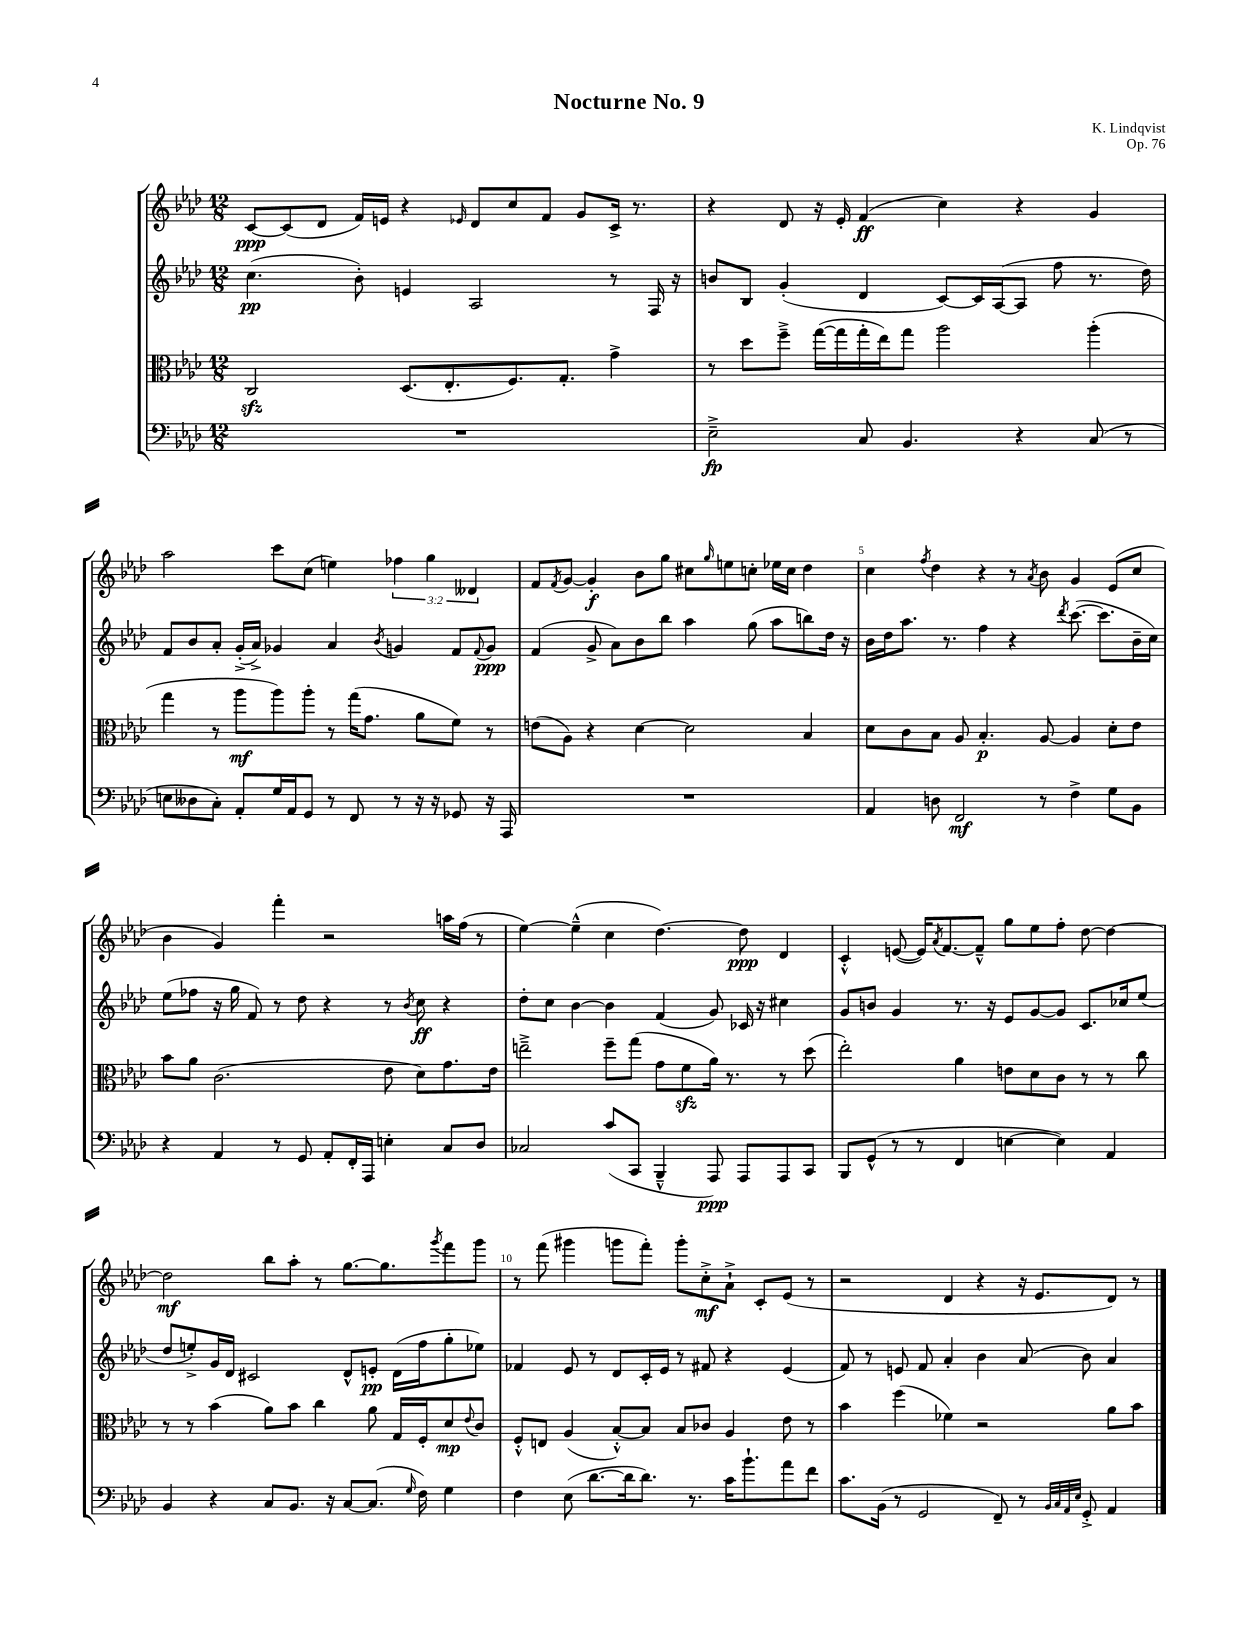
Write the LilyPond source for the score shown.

\header { title = "Nocturne No. 9" composer = "K. Lindqvist" opus = "Op. 76" }
<<
\new StaffGroup <<
\new Staff = "s0" {
    \clef treble \key aes \major \numericTimeSignature \time 12/8 \override Staff.TupletNumber.text = #tuplet-number::calc-fraction-text
    c'8~\ppp c'8( des'8 f'16) e'16 r4 \grace { ees'16 } des'8 c''8 f'8 g'8 c'16-> r8. |
    r4 des'8 r16 ees'16-. f'4\ff( c''4) r4 g'4 |
    aes''2 c'''8 c''8( e''4) \tuplet 3/2 { fes''4 g''4 deses'4 } |
    f'8 \acciaccatura { f'8 } g'8~ g'4-.\f bes'8 g''8 cis''8 \grace { g''16 } e''8 c''8-. ees''16 c''16 des''4 |
    c''4 \acciaccatura { f''8 } des''4 r4 r8 \acciaccatura { aes'8 } bes'8 g'4 ees'8( c''8 |
    bes'4 g'4) f'''4-. r2 a''16 f''16( r8 |
    ees''4~) ees''4---^( c''4 des''4.~) des''8\ppp des'4 |
    c'4-.-^ e'8~( e'16) \acciaccatura { aes'8 } f'8.~ f'8---^ g''8 ees''8 f''8-. des''8~ des''4~ |
    des''2\mf bes''8 aes''8-. r8 g''8.~ g''8. \acciaccatura { g'''8 } f'''8 g'''8 |
    r8 f'''8( gis'''4 g'''8 f'''8-.) g'''8-. c''8-.->\mf aes'8-!-> c'8-. ees'8( r8 |
    r2 des'4 r4 r16 ees'8. des'8) r8 \bar "|." |
}
\new Staff = "s1" {
    \clef treble \key aes \major \numericTimeSignature \time 12/8
    c''4.\pp( bes'8-.) e'4 aes2 r8 f16 r16 |
    b'8 bes8 g'4-.( des'4 c'8~) c'16 aes16~( aes8 f''8 r8. des''16) |
    f'8 bes'8 aes'8-. g'16-.->( aes'16->) ges'4 aes'4 \acciaccatura { bes'8 } g'4 f'8 \appoggiatura { f'8 } g'8\ppp |
    f'4( g'8-> aes'8) bes'8 bes''8 aes''4 g''8( aes''8 b''8) des''16 r16 |
    bes'16 des''16 aes''8. r8. f''4 r4 \acciaccatura { des'''8 } c'''8.~( c'''8. bes'16-- c''16) |
    ees''8( fes''8 r16 g''16 f'8) r8 des''8 r4 r8 \acciaccatura { bes'8 } c''8\ff r4 |
    des''8-. c''8 bes'4~ bes'4 f'4( g'8) ces'16 r16 cis''4 |
    g'8 b'8 g'4 r8. r16 ees'8 g'8~ g'8 c'8. ces''16 ees''8( |
    des''8 e''8-.->) g'16 des'16 cis'2 des'8-^ e'8-.\pp des'16( f''16 g''8-. ees''8) |
    fes'4 ees'8 r8 des'8 c'16-. ees'16 r8 fis'8 r4 ees'4( |
    f'8) r8 e'8 f'8 aes'4-. bes'4 aes'8( bes'8) aes'4 \bar "|." |
}
\new Staff = "s2" {
    \clef alto \key aes \major \numericTimeSignature \time 12/8
    c2\sfz des8.( ees8.-. f8.) g8.-. g'4-> |
    r8 des''8 f''8---> g''16~( g''16 g''16-. ees''16) g''8 aes''2 aes''4-.( |
    g''4 r8 aes''8\mf aes''8) aes''8-. r8 g''16( g'8. aes'8 f'8) r8 |
    e'8( aes8) r4 des'4~ des'2 bes4 |
    des'8 c'8 bes8 aes8 bes4.-.\p aes8~ aes4 des'8-. ees'8 |
    bes'8 aes'8 c'2.( ees'8 des'8) g'8. ees'16 |
    e''2---> f''8-- g''8( g'8 f'8\sfz aes'16) r8. r8 des''8( |
    ees''2-.) aes'4 e'8 des'8 c'8 r8 r8 c''8 |
    r8 r8 bes'4( aes'8) bes'8 c''4 aes'8 g16 f16-. des'8\mp \appoggiatura { ees'8 } c'8 |
    f8-.-^ e8 aes4( bes8~-.-^) bes8 bes8 ces'8 aes4 ees'8 r8 |
    bes'4 f''4( fes'4) r2 aes'8 bes'8 \bar "|." |
}
\new Staff = "s3" {
    \clef bass \key aes \major \numericTimeSignature \time 12/8
    R1. |
    ees2--->\fp c8 bes,4. r4 c8( r8 |
    e8 deses8 c8-.) aes,8-. g16 aes,16 g,8 r8 f,8 r8 r16 r16 ges,8 r16 aes,,16 |
    R1. |
    aes,4 d8 f,2\mf r8 f4-> g8 bes,8 |
    r4 aes,4 r8 g,8 aes,8-. f,16-. aes,,16 e4-. c8 des8 |
    ces2 c'8( c,8 bes,,4---^ aes,,8\ppp) aes,,8 aes,,8 c,8 |
    bes,,8 g,8-^( r8 r8 f,4 e4~ e4) aes,4 |
    bes,4 r4 c8 bes,8. r16 c8~ c8.( \grace { g16 } f16) g4 |
    f4 ees8( des'8.~ des'16 des'8.) r8. c'16 bes'8.-! aes'8 f'8 |
    c'8. bes,16( r8 g,2 f,8--) r8 \grace { bes,32 c32 aes,32 ees32 } g,8-.-> aes,4 \bar "|." |
}
>>
>>
\layout { \context { \Score \override BarNumber.break-visibility = ##(#f #t #t) barNumberVisibility = #(every-nth-bar-number-visible 5) } }
